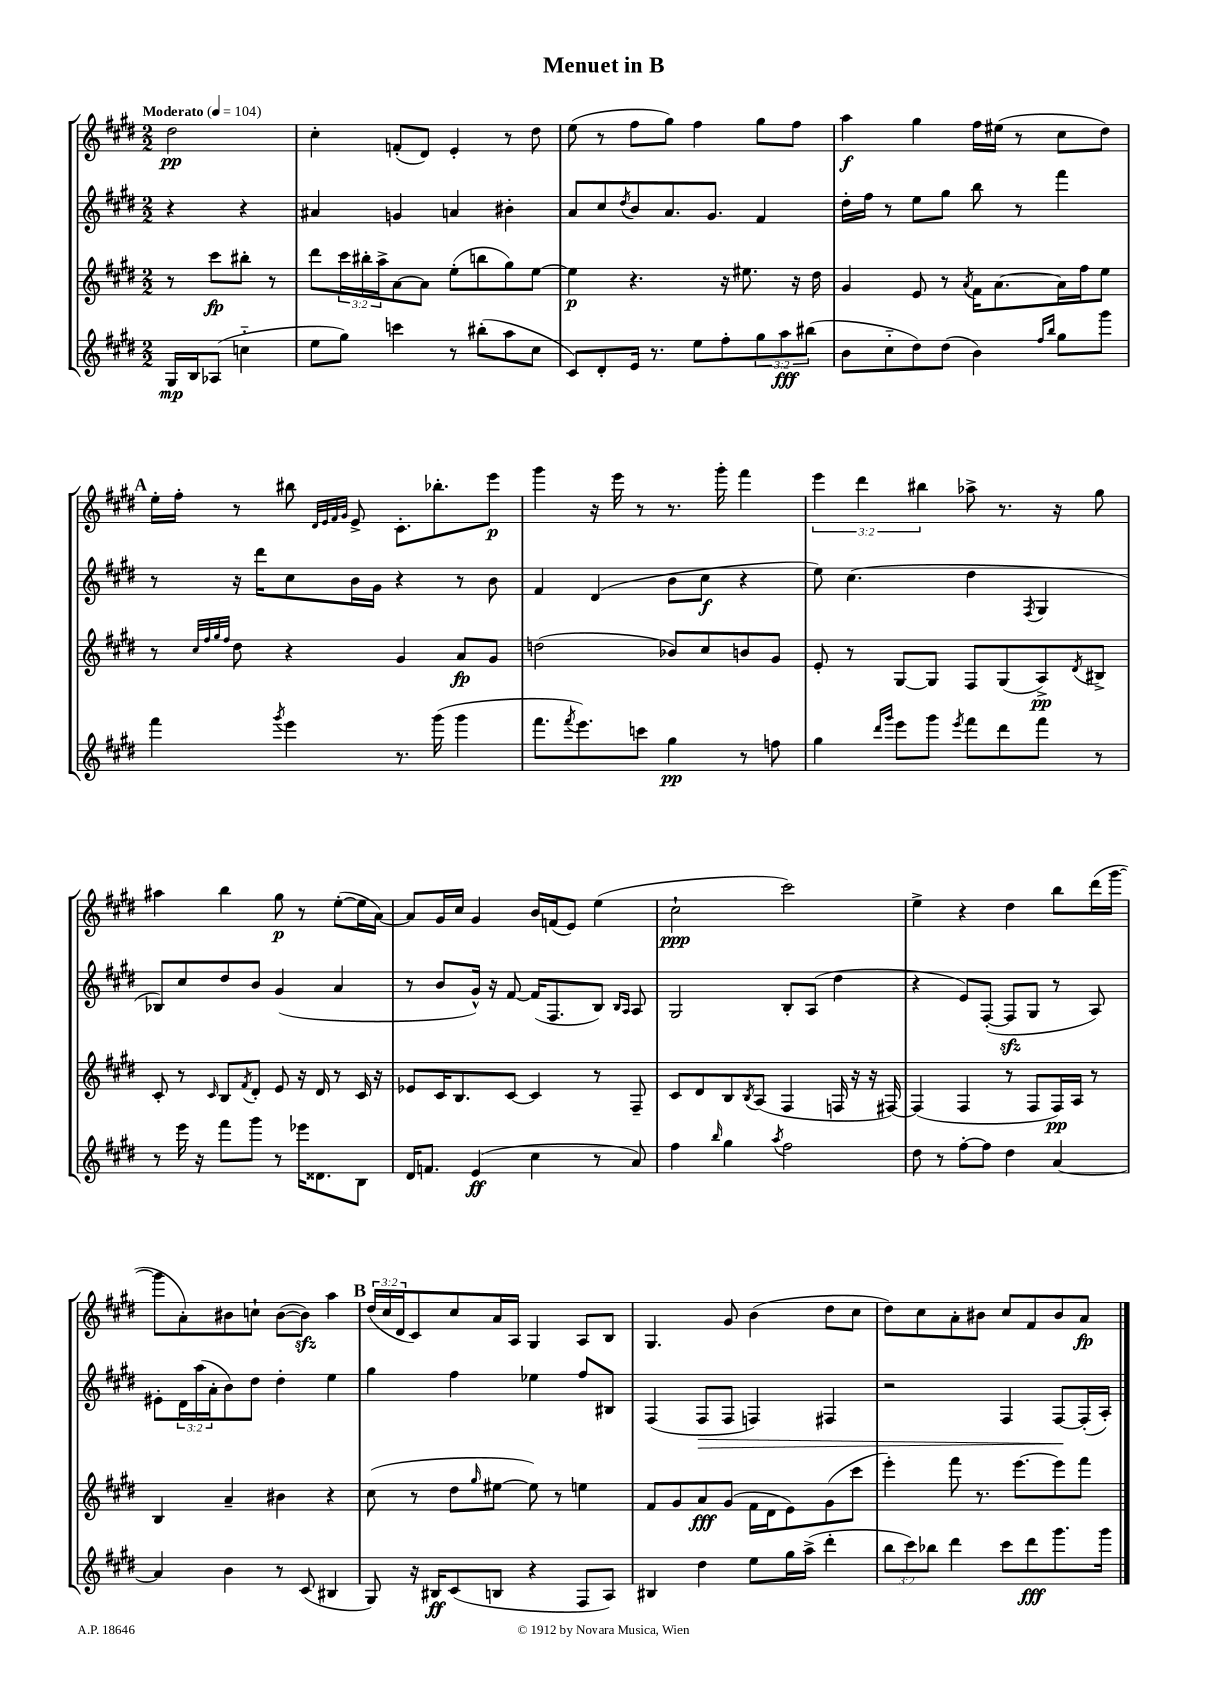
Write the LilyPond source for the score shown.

\header { title = "Menuet in B" }
<<
\new StaffGroup <<
\new Staff = "s0" {
    \clef treble \key e \major \numericTimeSignature \time 2/2 \override Staff.TupletNumber.text = #tuplet-number::calc-fraction-text \partial 2 \tempo "Moderato" 4 = 104
    dis''2\pp |
    cis''4-. f'8-.( dis'8) e'4-. r8 dis''8 |
    e''8( r8 fis''8 gis''8) fis''4 gis''8 fis''8 |
    a''4\f gis''4 fis''16 eis''16( r8 cis''8 dis''8) |
    \mark \markup { \bold "A" } e''16-. fis''16-. r8 bis''8 \grace { dis'32 e'32 fis'32 gis'32 } e'8-> cis'8.-. bes''8.-. e'''8\p |
    gis'''4 r16 e'''16 r8 r8. gis'''16-. fis'''4 |
    \tuplet 3/2 { e'''4 dis'''4 bis''4 } aes''8-> r8. r16 gis''8 |
    ais''4 b''4 gis''8\p r8 e''8~-.( e''16 a'16~) |
    a'8 gis'16 cis''16 gis'4 b'16 f'16( e'8) e''4( |
    cis''2-!\ppp cis'''2) |
    e''4-> r4 dis''4 b''8 dis'''16( gis'''16~ |
    gis'''8 a'8-.) bis'8 c''8-! bis'8~( bis'8\sfz) a''4 |
    \mark \markup { \bold "B" } \tuplet 3/2 { dis''16( cis''16 dis'16 } cis'8) cis''8 a'16 a16 gis4 a8 b8 |
    gis4. gis'8 b'4( dis''8 cis''8 |
    dis''8) cis''8 a'8-. bis'8 cis''8 fis'8 bis'8 a'8\fp \bar "|." |
}
\new Staff = "s1" {
    \clef treble \key e \major \numericTimeSignature \time 2/2 \override Staff.TupletNumber.text = #tuplet-number::calc-fraction-text \partial 2
    r4 r4 |
    ais'4 g'4 a'4 bis'4-. |
    a'8 cis''8 \acciaccatura { dis''8 } b'8 a'8. gis'8. fis'4 |
    dis''16-. fis''16 r8 e''8 gis''8 b''8 r8 fis'''4 |
    \mark \markup { \bold "A" } r8 r16 dis'''16 cis''8 b'16 gis'16 r4 r8 b'8 |
    fis'4 dis'4( b'8 cis''8\f r4 |
    e''8) cis''4.( dis''4 \acciaccatura { fis8 } gis4 |
    bes8) cis''8 dis''8 b'8 gis'4( a'4 |
    r8 b'8 gis'16-^) r16 fis'8~ fis'16( fis8. b8) \grace { b16 a16 } a8 |
    gis2 b8-. a8( dis''4 |
    r4 e'8) fis8~-.( fis8\sfz gis8 r8 a8) |
    eis'8-. \tuplet 3/2 { dis'16 a''16( a'16-. } b'8) dis''8 dis''4-. e''4 |
    \mark \markup { \bold "B" } gis''4 fis''4 ees''4 fis''8 bis8 |
    fis4( fis8\> fis8 f4) fis4 |
    r2 fis4 fis8~\! fis16-.( a16-.) \bar "|." |
}
\new Staff = "s2" {
    \clef treble \key e \major \numericTimeSignature \time 2/2 \override Staff.TupletNumber.text = #tuplet-number::calc-fraction-text \partial 2
    r8 cis'''8\fp bis''8-. r8 |
    dis'''8 \tuplet 3/2 { cis'''16 bis''16-. a''16-> } a'8~ a'8 e''8-.( b''8 gis''8) e''8~ |
    e''4\p r4. r16 eis''8. r16 dis''16 |
    gis'4 e'8 r8 \acciaccatura { a'8 } fis'16 a'8.~ a'16 fis''16 e''8 |
    \mark \markup { \bold "A" } r8 \grace { cis''32 fis''32 gis''32 fis''32 } dis''8 r4 gis'4 a'8\fp gis'8 |
    d''2( bes'8) cis''8 b'8 gis'8 |
    e'8-. r8 gis8~ gis8 fis8 gis8( a8->\pp) \acciaccatura { dis'8 } bis8-> |
    cis'8-. r8 \grace { cis'16 } b8 \acciaccatura { fis'8 } dis'8-. e'8 r16 dis'16 r8 cis'16 r16 |
    ees'8 cis'16 b8. cis'8~ cis'4 r8 fis8-- |
    cis'8 dis'8 b8 \acciaccatura { b8 } a8( fis4 f16 r16 r16 fis16~) |
    fis4( fis4 r8 fis8 fis16\pp) a16 r8 |
    b4 a'4-- bis'4 r4 |
    \mark \markup { \bold "B" } cis''8( r8 dis''8 \grace { gis''16 } eis''8~ eis''8) r8 e''4 |
    fis'8 gis'8 a'8\fff gis'8( fis'16 dis'16 e'8) gis'8( cis'''8 |
    e'''4-.) fis'''8 r8. e'''8.~ e'''8 fis'''8 \bar "|." |
}
\new Staff = "s3" {
    \clef treble \key e \major \numericTimeSignature \time 2/2 \override Staff.TupletNumber.text = #tuplet-number::calc-fraction-text \partial 2
    gis16\mp b16 aes8( c''4-_ |
    e''8 gis''8) c'''4 r8 bis''8-.( a''8 cis''8 |
    cis'8) dis'8-. e'16 r8. e''8 fis''8-. \tuplet 3/2 { gis''8 a''8\fff bis''8( } |
    b'8 cis''8-_ dis''8) dis''8( b'4) \grace { fis''16 b''16 } gis''8 gis'''8 |
    \mark \markup { \bold "A" } fis'''4 \acciaccatura { gis'''8 } e'''4 r8. gis'''16( gis'''4 |
    fis'''8. \acciaccatura { fis'''8 } e'''8.) c'''8 gis''4\pp r8 f''8 |
    gis''4 \grace { dis'''16 gis'''16 } e'''8 gis'''8 \acciaccatura { e'''8 } fis'''8 dis'''8 fis'''8 r8 |
    r8 e'''16 r16 fis'''8 gis'''8 r8 ees'''16 disis'8. b8 |
    dis'16 f'8. e'4\ff( cis''4 r8 a'8) |
    fis''4 \grace { b''16 } gis''4 \acciaccatura { a''8 } fis''2 |
    dis''8 r8 fis''8~-. fis''8 dis''4 a'4~ |
    a'4 b'4 r8 cis'8( bis4 |
    \mark \markup { \bold "B" } gis8) r16 bis16\ff cis'8( b8 r4 fis8 a8) |
    bis4 dis''4 e''8 gis''16 a''16->( dis'''4-. |
    \tuplet 3/2 { b''8 cis'''8) bes''8 } dis'''4 cis'''8 dis'''8\fff gis'''8. gis'''16 \bar "|." |
}
>>
>>
\layout { \context { \Score \remove "Bar_number_engraver" } }
